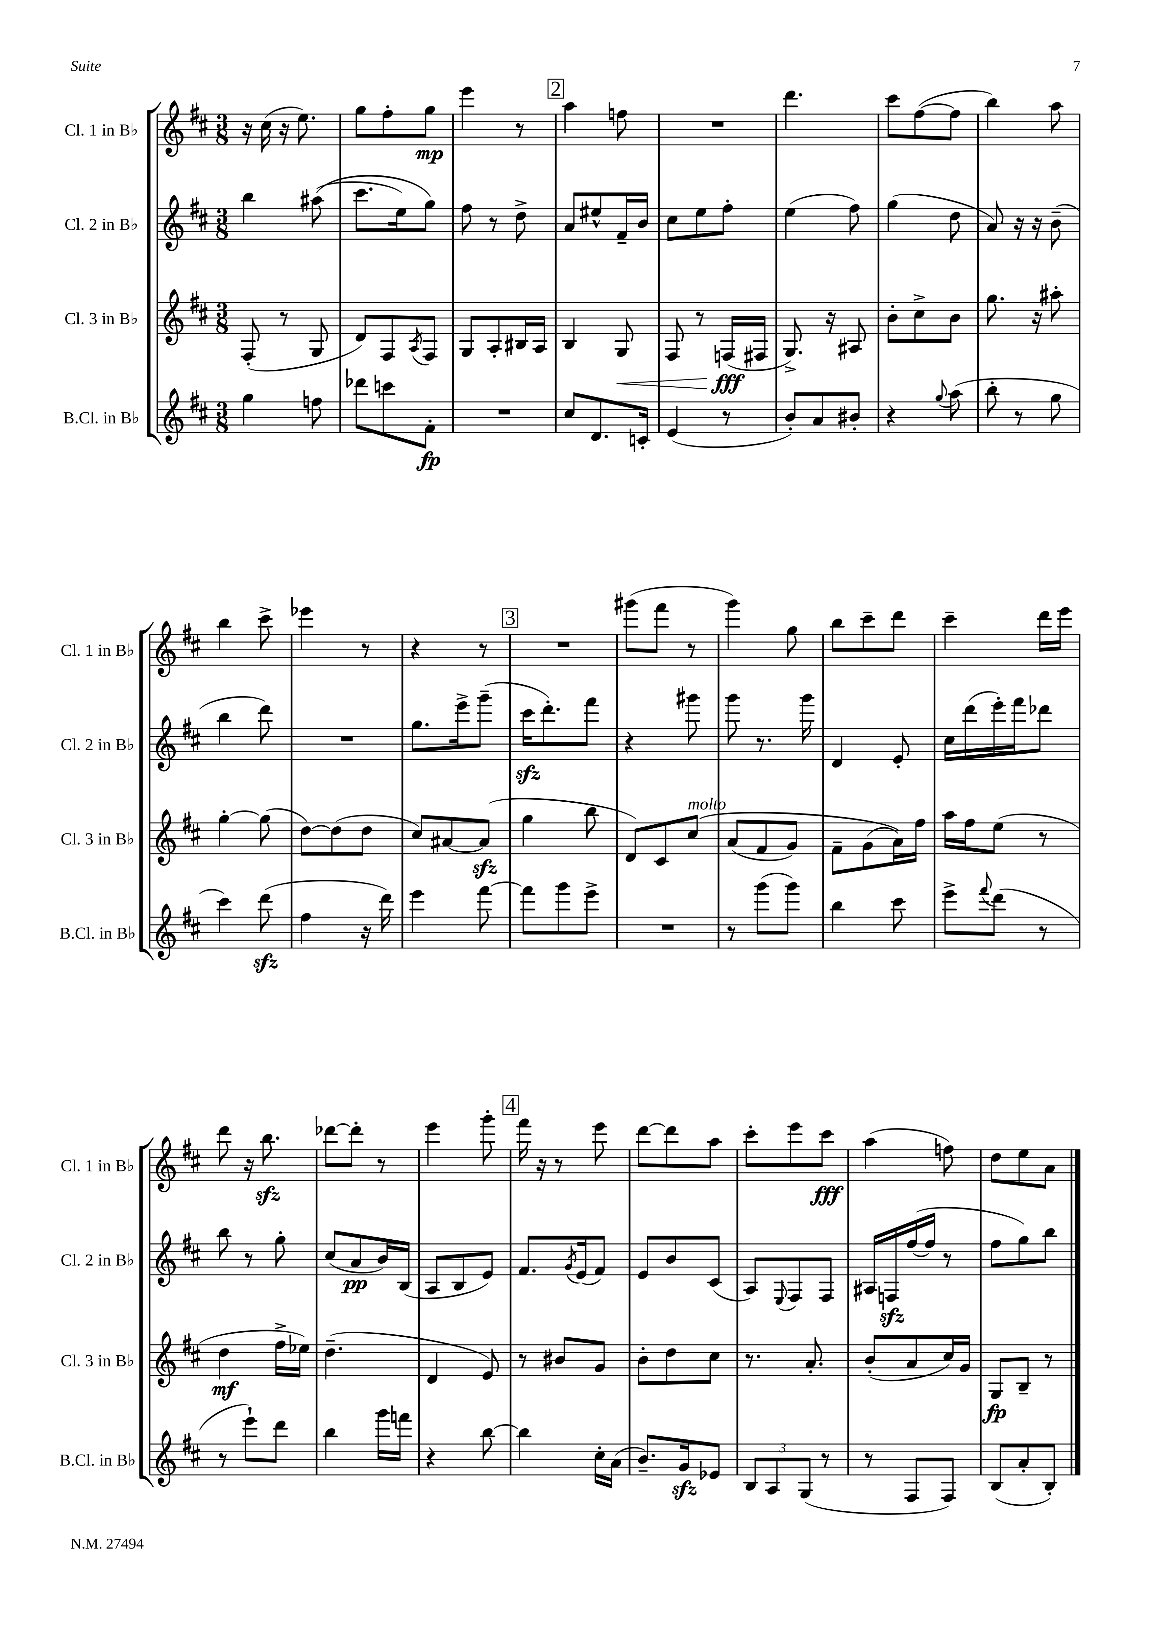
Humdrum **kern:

**kern	**dynam	**kern	**dynam	**kern	**dynam	**kern	**dynam
*part4	*part4	*part3	*part3	*part2	*part2	*part1	*part1
*staff4	*staff4	*staff3	*staff3	*staff2	*staff2	*staff1	*staff1
*I"B.Cl. in B♭	*	*I"Cl. 3 in B♭	*	*I"Cl. 2 in B♭	*	*I"Cl. 1 in B♭	*
*I'B.Cl. in B♭	*	*I'Cl. 3 in B♭	*	*I'Cl. 2 in B♭	*	*I'Cl. 1 in B♭	*
*clefG2	*	*clefG2	*	*clefG2	*	*clefG2	*
*k[f#c#]	*	*k[f#c#]	*	*k[f#c#]	*	*k[f#c#]	*
*M3/8	*	*M3/8	*	*M3/8	*	*M3/8	*
=10	=10	=10	=10	=10	=10	=10	=10
4gg\	.	(8F#'/	.	4bb\	.	16r	.
.	.	.	.	.	.	(16cc#\	.
.	.	8r	.	.	.	16r	.
.	.	.	.	.	.	8.ee\)	.
8ffn\	.	8G/	.	((8aa#X\	.	.	.
=11	=11	=11	=11	=11	=11	=11	=11
8ddd-X\L	.	8d/L)	.	8.ccc#\L	.	8gg\L	.
8cccn\	.	8F#/	.	.	.	8ff#'\	.
.	.	.	.	16ee\k)	.	.	.
.	.	8qA/	.	.	.	.	.
8f#'\J	fp	8F#/J	.	8gg\J)	.	8gg\J	mp
=12	=12	=12	=12	=12	=12	=12	=12
4.r	.	8G/L	.	8ff#\	.	4eee\	.
.	.	8A'/	.	8r	.	.	.
.	.	16B#X/L	.	8dd^\	.	8r	.
.	.	16A/JJ	.	.	.	.	.
!!LO:REH:place=s1:t=2
=13	=13	=13	=13	=13	=13	=13	=13
8cc#/L	.	4B/	.	8a/L	.	4aa\	.
8.d/	.	.	.	8ee#X^^/	.	.	.
!	!	!	!LO:HP:b	!	!	!	!
.	.	8G/	<	16f#~/L	.	8ffn\	.
16cn'/Jk	.	.	.	16b/JJ	.	.	.
=14	=14	=14	=14	=14	=14	=14	=14
(4e/	.	8F#/	.	8cc#\L	.	4.r	.
.	.	8r	.	8ee\	.	.	.
8r	.	(16Fn/LL	fff	8ff#'\J	.	.	.
.	.	16F#X/JJ	[	.	.	.	.
=15	=15	=15	=15	=15	=15	=15	=15
8b'/L)	.	8.G^/)	.	(4ee\	.	4.ddd\	.
8a/	.	.	.	.	.	.	.
.	.	16r	.	.	.	.	.
8b#X'/J	.	8A#X/	.	8ff#\)	.	.	.
=16	=16	=16	=16	=16	=16	=16	=16
4r	.	8b'\L	.	(4gg\	.	8ccc#\L	.
.	.	8cc#^\	.	.	.	([8ff#\	.
8qqgg/	.	.	.	.	.	.	.
(8aa\	.	8b\J	.	8dd\	.	8ff#\J]	.
=17	=17	=17	=17	=17	=17	=17	=17
8bb'\	.	8.gg\	.	8a/)	.	4bb\)	.
8r	.	.	.	16r	.	.	.
.	.	16r	.	16r	.	.	.
8gg\	.	8aa#X'\	.	(8b~\	.	8aa\	.
!!LO:LB:g=z
=18	=18	=18	=18	=18	=18	=18	=18
4ccc#\)	.	[4gg'\	.	4bb\	.	4bb\	.
(8dddzz\	.	(8gg\]	.	8ddd\)	.	8ccc#^\	.
=19	=19	=19	=19	=19	=19	=19	=19
4ff#\	.	[8dd\L)	.	4.r	.	4eee-X\	.
.	.	(8dd\]	.	.	.	.	.
16r	.	8dd\J	.	.	.	8r	.
16ddd\)	.	.	.	.	.	.	.
=20	=20	=20	=20	=20	=20	=20	=20
4eee\	.	8cc#/L)	.	8.gg\L	.	4r	.
.	.	[8a#X/	.	.	.	.	.
.	.	.	.	16eee^\k	.	.	.
[8fff#\	.	(8a#zz/J]	.	(8ggg~\J	.	8r	.
!!LO:REH:place=s1:t=3
=21	=21	=21	=21	=21	=21	=21	=21
8fff#\L]	.	4gg\	.	16ccc#zz\KL	.	4.r	.
.	.	.	.	8.ddd'\)	.	.	.
8ggg\	.	.	.	.	.	.	.
8eee^\J	.	8bb\	.	8fff#\J	.	.	.
=22	=22	=22	=22	=22	=22	=22	=22
4.r	.	8d/L)	.	4r	.	(8ggg#X\L	.
.	.	8c#/	.	.	.	8fff#\J	.
!	!	!LO:TX:a:i:t=molto	!	!	!	!	!
.	.	(8cc#/J	.	8ggg#X\	.	8r	.
=23	=23	=23	=23	=23	=23	=23	=23
8r	.	(8a/L	.	8ggg\	.	4ggg\)	.
(8ggg\L	.	8f#/	.	8.r	.	.	.
8ggg\J)	.	8g/J)	.	.	.	8gg\	.
.	.	.	.	16ggg\	.	.	.
=24	=24	=24	=24	=24	=24	=24	=24
4bb\	.	8f#~\L	.	4d/	.	8bb\L	.
.	.	(8g\	.	.	.	8ccc#~\	.
8ccc#\	.	16a\L))	.	8e'/	.	8ddd\J	.
.	.	16ff#\JJ	.	.	.	.	.
=25	=25	=25	=25	=25	=25	=25	=25
8eee^\L	.	16aa\LL	.	16cc#\LL	.	4ccc#~\	.
.	.	16ff#\J	.	(16ddd\	.	.	.
8qqfff#/	.	.	.	.	.	.	.
(8ddd\J	.	(8ee\J	.	16eee'\)	.	.	.
.	.	.	.	16fff#\J	.	.	.
8r	.	8r	.	8ddd-X\J	.	16ddd\LL	.
.	.	.	.	.	.	16eee\JJ	.
!!LO:LB:g=z
=26	=26	=26	=26	=26	=26	=26	=26
8r	.	4dd\	mf	8bb\	.	8ddd\	.
8eee`\L)	.	.	.	8r	.	16r	.
.	.	.	.	.	.	8.bbzz\	.
8ddd\J	.	16ff#^\LL	.	8gg'\	.	.	.
.	.	16ee-X\JJ)	.	.	.	.	.
=27	=27	=27	=27	=27	=27	=27	=27
4bb\	.	(4.dd~\	.	(8cc#/L	.	[8ddd-X\L	.
.	.	.	.	8a/	pp	8ddd-'\J]	.
16ggg\LL	.	.	.	16b/L)	.	8r	.
16fffn\JJ	.	.	.	(16B/JJ	.	.	.
=28	=28	=28	=28	=28	=28	=28	=28
4r	.	4d/	.	8A/L	.	4eee\	.
.	.	.	.	8B/	.	.	.
[8bb\	.	8e/)	.	8e/J)	.	8ggg'\	.
!!LO:REH:place=s1:t=4
=29	=29	=29	=29	=29	=29	=29	=29
4bb\]	.	8r	.	8.f#/L	.	16fff#\	.
.	.	.	.	.	.	16r	.
.	.	8b#X/L	.	.	.	8r	.
.	.	.	.	8qg/	.	.	.
.	.	.	.	(16e/k	.	.	.
16cc#'\LL	.	8g/J	.	8f#/J)	.	8eee\	.
(16a\JJ	.	.	.	.	.	.	.
=30	=30	=30	=30	=30	=30	=30	=30
8.b~/L)	.	8b'\L	.	8e/L	.	[8ddd\L	.
.	.	8dd\	.	8b/	.	8ddd\]	.
16gzz/k	.	.	.	.	.	.	.
8e-X/J	.	8cc#\J	.	(8c#/J	.	8aa\J	.
=31	=31	=31	=31	=31	=31	=31	=31
12B/L	.	8.r	.	8A/L)	.	8ccc#'\L	.
12A/	.	.	.	.	.	.	.
.	.	.	.	8qqE/	.	.	.
.	.	.	.	8F#/	.	8eee\	.
(12G/J	.	.	.	.	.	.	.
.	.	8.a'/	.	.	.	.	.
8r	.	.	.	8F#/J	.	8ccc#\J	fff
=32	=32	=32	=32	=32	=32	=32	=32
8r	.	(8b'/L	.	16A#X/LL	.	(4aa\	.
.	.	.	.	16Fnzz/	.	.	.
8F#/L	.	8a/	.	([16ff#/	.	.	.
.	.	.	.	16ff#/JJ]	.	.	.
8F#/J)	.	16cc#/L)	.	8r	.	8ffn\)	.
.	.	16g/JJ	.	.	.	.	.
=33	=33	=33	=33	=33	=33	=33	=33
(8B/L	.	8G/L	fp	8ff#\L	.	8dd\L	.
8a'/	.	8B~/J	.	8gg\)	.	8ee\	.
8B'/J)	.	8r	.	8bb\J	.	8a\J	.
==	==	==	==	==	==	==	==
*-	*-	*-	*-	*-	*-	*-	*-
